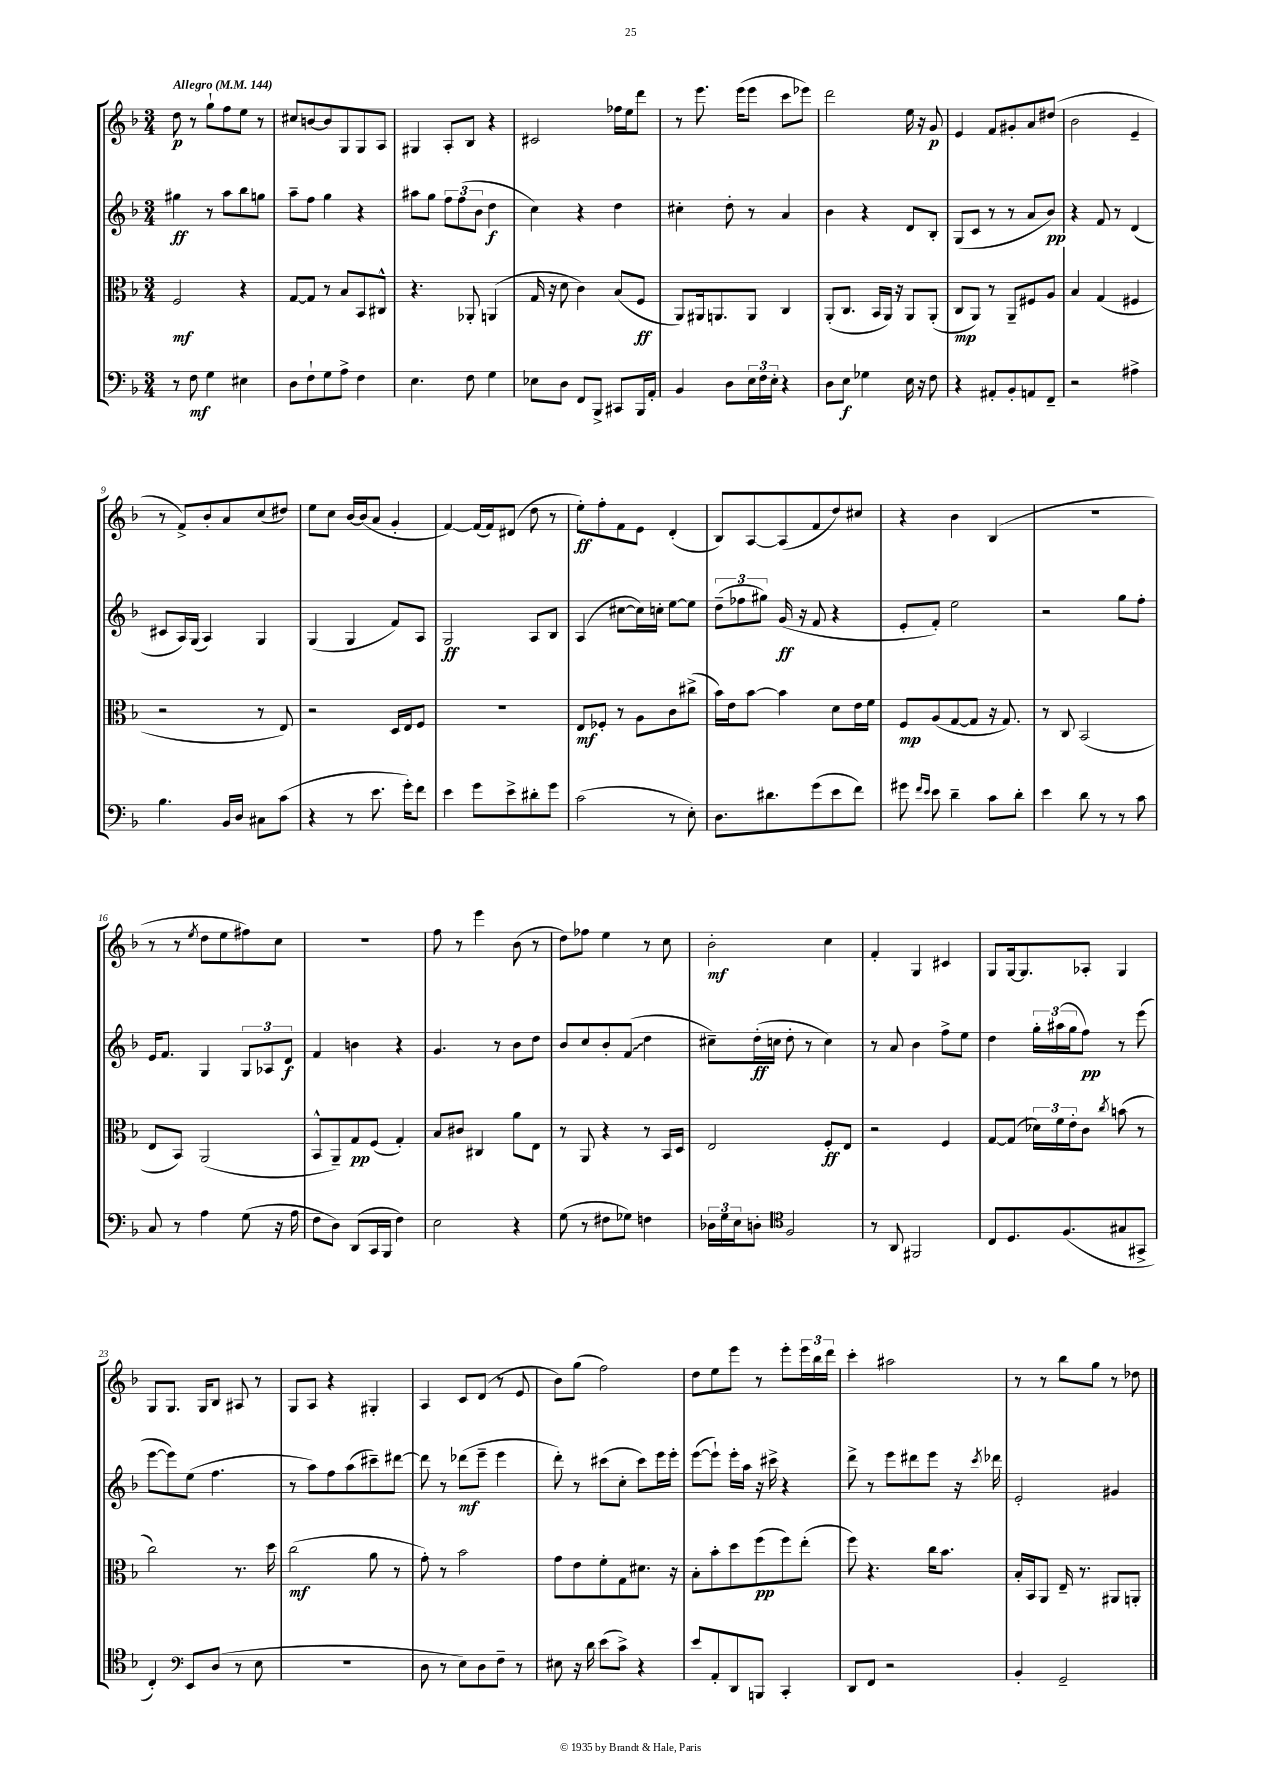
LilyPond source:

<<
\new StaffGroup <<
\new Staff = "s0" {
    \clef treble \key f \major \numericTimeSignature \time 3/4 \tempo "Allegro" 4 = 144
    d''8\p r8 g''8-! f''8 e''8 r8 |
    cis''8 b'8~ b'8 g8 g8 a8 |
    gis4 a8-. bes8 r4 |
    cis'2 fes''16 e''16 d'''8 |
    r8 e'''8. e'''16( e'''8 c'''8 ees'''8) |
    d'''2 e''16 r16 g'8\p |
    e'4 f'8 gis'8-. a'8 dis''8( |
    bes'2 e'4-- |
    r8 f'8->) bes'8-. a'8 c''8( dis''8) |
    e''8 c''8 bes'16~ bes'16( a'8 g'4-. |
    f'4~) f'16( f'16) dis'8( d''8 r8 |
    e''8-.\ff) f''8-. f'8 e'8 d'4-.( |
    bes8) a8~ a8( f'8 d''8) cis''8 |
    r4 bes'4 bes4( |
    R2. |
    r8 r8 \acciaccatura { e''8 } d''8 e''8 fis''8) c''8 |
    R2. |
    f''8 r8 e'''4 bes'8( r8 |
    d''8) fes''8 e''4 r8 c''8 |
    bes'2-.\mf c''4 |
    f'4-. g4 cis'4 |
    g8 g16~ g8. aes8-. g4 |
    g8 g8. g16 bes8 ais8 r8 |
    g8 a8 r4 gis4-. |
    a4 c'8 d'8( r8 e'8 |
    bes'8) g''8( f''2) |
    d''8 e''8 e'''8 r8 e'''8-. \tuplet 3/2 { e'''16 bes''16 d'''16 } |
    c'''4-. ais''2 |
    r8 r8 bes''8 g''8 r8 des''8 \bar "|." |
}
\new Staff = "s1" {
    \clef treble \key f \major \numericTimeSignature \time 3/4
    gis''4\ff r8 a''8 bes''8 g''8 |
    a''8-- f''8 g''4 r4 |
    ais''8 g''8 \tuplet 3/2 { f''8 f''8( bes'8 } d''4\f |
    c''4) r4 d''4 |
    cis''4-. d''8-. r8 a'4 |
    bes'4 r4 d'8 bes8-. |
    g8( c'8 r8 r8 a'8 bes'8\pp) |
    r4 f'8 r8 d'4( |
    cis'8 a16) g16( a4) g4 |
    g4( g4 f'8) a8 |
    g2\ff a8 bes8 |
    a4( cis''8~ cis''16) c''16-. e''8~ e''8 |
    \tuplet 3/2 { d''8--( fes''8 gis''8) } g'16\ff( r16 f'8 r4 |
    e'8-. f'8-.) e''2 |
    r2 g''8 f''8-. |
    e'16 f'8. g4 \tuplet 3/2 { g8 aes8 d'8\f } |
    f'4 b'4 r4 |
    g'4. r8 bes'8 d''8 |
    bes'8 c''8 bes'8-. \once \override Glissando.style = #'zigzag f'8\glissando( d''4 |
    cis''8--) d''16-.\ff( c''16 d''8-. r8 c''4) |
    r8 a'8 bes'4 f''8-> e''8 |
    d''4 \tuplet 3/2 { g''16-. ais''16( g''16 } f''8\pp) r8 e'''8( |
    e'''8~ e'''8) e''8( f''4. |
    r8 a''8) f''8 a''8( cis'''8--) dis'''8~ |
    dis'''8 r8 des'''8\mf( e'''8-- e'''4 |
    d'''8-.) r8 cis'''8( c''8-. cis'''8) e'''16 e'''16-. |
    e'''8~( e'''8-!) e'''16-. a''16 r16 cis'''16-> r4 |
    d'''8-> r8 e'''8 dis'''8 e'''8 r16 \acciaccatura { c'''8 } des'''16 |
    e'2-. gis'4 \bar "|." |
}
\new Staff = "s2" {
    \clef alto \key f \major \numericTimeSignature \time 3/4
    f2\mf r4 |
    g8~ g8 r8 bes8 bes,8 cis8-^ |
    r4. aes,8-. a,4( |
    g16 r16 d'8 c'4) bes8( f8\ff |
    a,8) ais,16 a,8. a,8 c4 |
    a,8-.( c8. bes,16 a,16) r16 a,8 a,8-.( |
    c8\mp a,8) r8 a,8-- fis8 a8 |
    bes4 g4( fis4 |
    r2 r8 e8) |
    r2 d16 e16 f8 |
    R2. |
    e8\mf fes8-. r8 a8 c'8 cis''8->( |
    bes'16) e'16 bes'8~ bes'4 d'8 e'16 f'16 |
    f8\mp a8( g8~ g8 r16 g8.) |
    r8 c8 bes,2( |
    e8 bes,8) a,2( |
    bes,8-^ a,8--) g8\pp f8( g4-.) |
    bes8 cis'8 cis4 a'8 e8 |
    r8 a,8 r4 r8 bes,16 d16 |
    e2 f8-.\ff e8 |
    r2 f4 |
    g8~ g8( \tuplet 3/2 { des'16) f'16 e'16-. } c'8 \acciaccatura { c''8 } b'8( r8 |
    c''2) r8. d''16 |
    c''2\mf( a'8 r8 |
    g'8-.) r8 bes'2 |
    g'8 e'8 f'8-. g8 dis'8. r16 |
    bes8-. bes'8-. d''8 f''8\pp( f''8) e''8-.( |
    f''8) r4. c''16 bes'8. |
    bes16-. bes,16 a,8 e16-- r8. ais,8 a,8-. \bar "|." |
}
\new Staff = "s3" {
    \clef bass \key f \major \numericTimeSignature \time 3/4
    r8 f8\mf g4 eis4 |
    d8 f8-! g8 a8-> f4 |
    e4. f8 g4 |
    ees8 d8 f,8 bes,,8-> cis,8 bes,,16 a,16-. |
    bes,4 d8 \tuplet 3/2 { e16 f16 e16-. } r4 |
    d8 e8\f ges4 e16 r16 f8 |
    r4 ais,8-. bes,8-. a,8 f,8-- |
    r2 ais4-> |
    bes4. bes,16 d16 cis8 c'8( |
    r4 r8 e'8. g'16-.) f'8 |
    e'4 g'8 e'8-> dis'8-. g'8 |
    c'2( r8 e8-.) |
    d8. dis'8. g'8( e'8 f'8) |
    gis'8 \grace { f'16 e'16 } e'8 d'4-- c'8 d'8-. |
    e'4 d'8 r8 r8 c'8 |
    c8 r8 a4 g8( r16 a16 |
    f8 d8) d,8( c,16 bes,,16 f4) |
    e2 r4 |
    g8( r8 fis8 ges8) f4 |
    \tuplet 3/2 { des16 g16 e16 } d8-. \clef tenor f2 |
    r8 a,8 fis,2 |
    c8 d8. f8.( gis8 gis,8-> |
    c4-.) \clef bass e,8 d8( r8 e8 |
    R2. |
    d8 r8 e8) d8 f8-- r8 |
    eis8 r16 d'16 e'8( c'8->) r4 |
    e'8 a,8-. d,8 b,,8 c,4-. |
    d,8 f,8 r2 |
    bes,4-. g,2-- \bar "|." |
}
>>
>>
